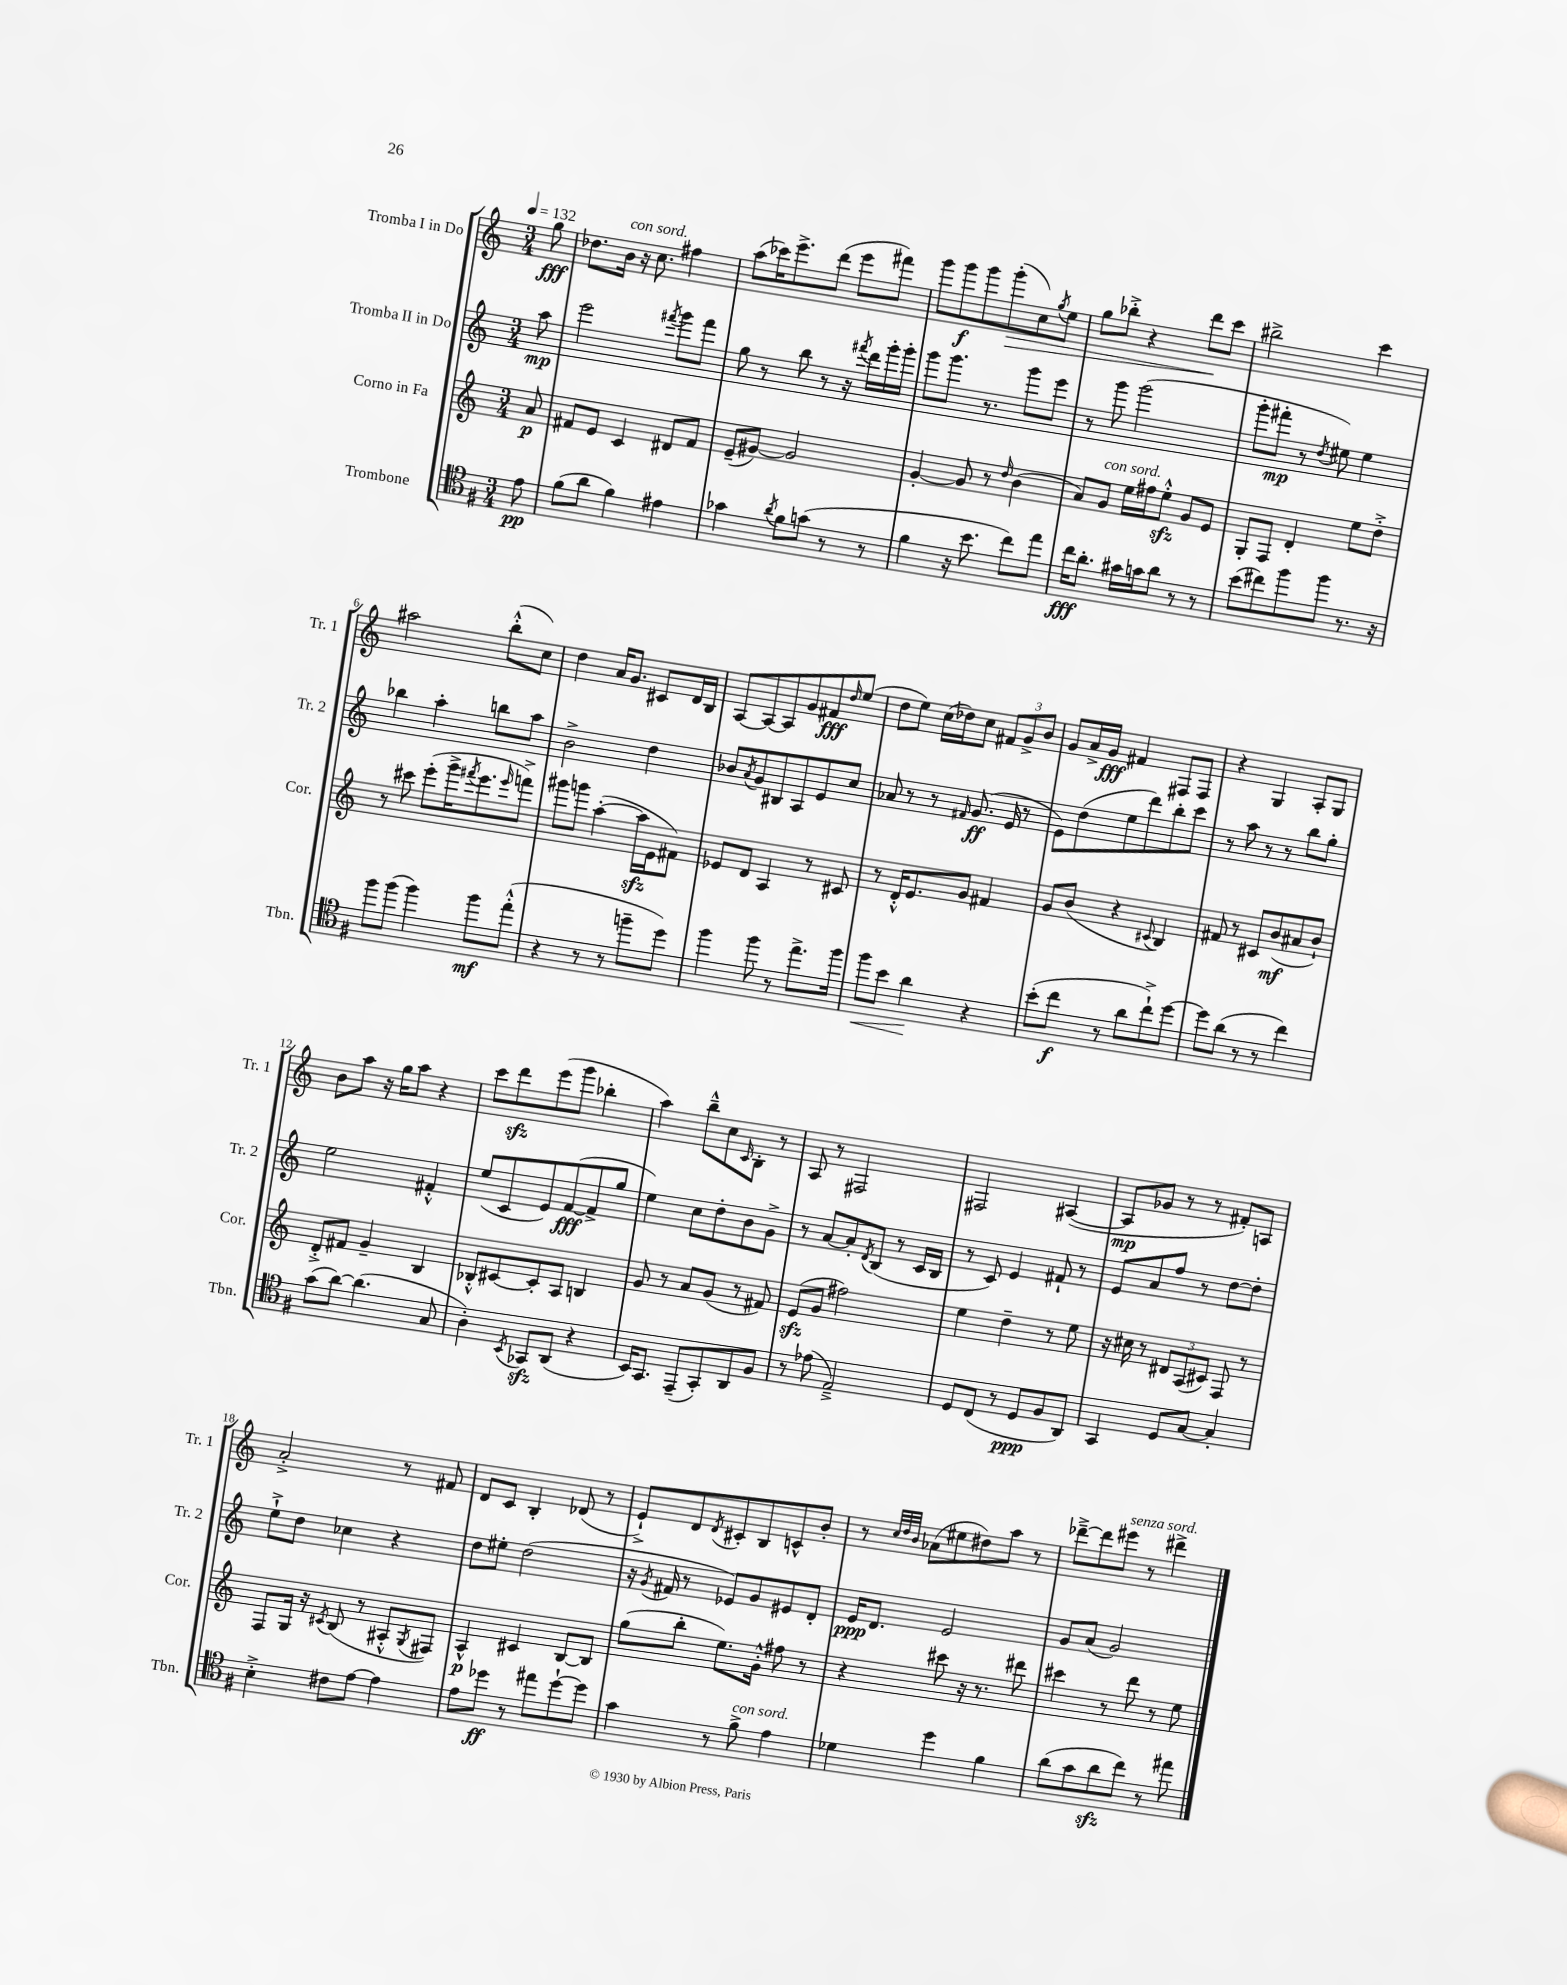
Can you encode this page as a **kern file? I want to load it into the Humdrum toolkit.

**kern	**dynam	**kern	**dynam	**kern	**dynam	**kern	**dynam
*part4	*part4	*part3	*part3	*part2	*part2	*part1	*part1
*staff4	*staff4	*staff3	*staff3	*staff2	*staff2	*staff1	*staff1
*I"Trombone	*	*I"Corno in Fa	*	*I"Tromba II in Do	*	*I"Tromba I in Do	*
*I'Tbn.	*	*I'Cor.	*	*I'Tr. 2	*	*I'Tr. 1	*
*clefC4	*	*clefG2	*	*clefG2	*	*clefG2	*
*k[f#]	*	*k[]	*	*k[]	*	*k[]	*
*M3/4	*	*M3/4	*	*M3/4	*	*M3/4	*
*MM132	*	*MM132	*	*MM132	*	*MM132	*
=	=	=	=	=	=	=	=
8e\	pp	8a/	p	8aa\	mp	8gg\	fff
=1	=1	=1	=1	=1	=1	=1	=1
(8f#\L	.	8f#X/L	.	2eee\	.	8.dd-X\L	.
8a\J	.	8e/J	.	.	.	.	.
!	!	!	!	!	!	!LO:TX:a:i:t=con sord.	!
.	.	.	.	.	.	16b\Jk	.
4f#\)	.	4c/	.	.	.	16r	.
.	.	.	.	.	.	8.cc\	.
.	.	.	.	8qfff#X/	.	.	.
4e#X\	.	8d#X/L	.	8ggg\L	.	4ff#X\	.
.	.	8f#/J	.	8fff#\J	.	.	.
=2	=2	=2	=2	=2	=2	=2	=2
4g-X\	.	(8e~/L	.	8gg\	.	(8aa\L	.
.	.	[8g#X/J)	.	8r	.	16ccc-X\K)	.
.	.	.	.	.	.	8.eee^\	.
8qa/	.	.	.	.	.	.	.
8f#\L	.	2g#/]	.	8bb\	.	.	.
(8gn\J	.	.	.	8r	.	(8ddd\J	.
8r	.	.	.	16r	.	8eee\L	.
.	.	.	.	8qfff#X/	.	.	.
.	.	.	.	16ddd\LL	.	.	.
8r	.	.	.	16ggg'\	.	8fff#X\J)	.
.	.	.	.	16ggg'\JJ	.	.	.
=3	=3	=3	=3	=3	=3	=3	=3
4f#\	.	[4g'/	.	8ggg\L	.	8ggg\L	.
.	.	.	.	8.ggg\J	.	8ggg\	f
16r	.	8g/]	.	.	.	8ggg\	.
8.b\	.	.	.	8.r	.	.	.
!	!	!	!	!	!	!	!LO:HP:b
.	.	8r	.	.	.	(8ggg'\	>
.	.	16qqdd/	.	.	.	.	.
8cc\L)	.	(4b\	.	8ggg\L	.	8cc\)	.
.	.	.	.	.	.	8qgg/	.
8ee\J	.	.	.	8eee\J	.	8ee\J	.
=4	=4	=4	=4	=4	=4	=4	=4
16cc\KL	fff	8a/L)	.	8r	.	8gg\L	.
8.a'\J	.	.	.	.	.	.	.
!	!	!LO:TX:a:i:t=con sord.	!	!	!	!	!
.	.	8g/J	.	8ggg\	.	8bb-X'^\J	.
16g#X\LL	.	16ee\LL	.	(2ggg\	.	4r	.
16gn\J	.	16ff#X\J	.	.	.	.	.
8a\J	.	8eezz'^^\J	.	.	.	.	.
8r	.	8g/L	.	.	.	8ddd\L	.
8r	.	8e/J	.	.	.	8ccc\J	]
=5	=5	=5	=5	=5	=5	=5	=5
(8b\L	.	8G'/L	.	8ggg'\L	.	2bb#X^\	.
8cc#X\)	.	8F/J	.	8fff#X'\J	mp	.	.
8ff#\	.	4d'/	.	8r	.	.	.
.	.	.	.	8qdd/	.	.	.
8ff#\J	.	.	.	8ee#X\)	.	.	.
8.r	.	8ee\L	.	4ee#\	.	4ccc\	.
.	.	8dd'^\J	.	.	.	.	.
16r	.	.	.	.	.	.	.
!!LO:LB:g=z
=6	=6	=6	=6	=6	=6	=6	=6
8ff#\L	.	8r	.	4bb-X\	.	2aa#X\	.
(8ff#\J	.	8ccc#X\	.	.	.	.	.
4ff#\)	.	(8eee'\L	.	4aa'\	.	.	.
.	.	16ggg^\K	.	.	.	.	.
.	.	8qfff#X/	.	.	.	.	.
.	.	8.eee\	.	.	.	.	.
8ff#\L	mf	.	.	8bbn\L	.	(8bb'^^\L	.
.	.	16qqeee/	.	.	.	.	.
(8ee'^^\J	.	8fffn^\J)	.	8aa\J	.	8cc\J)	.
=7	=7	=7	=7	=7	=7	=7	=7
4r	.	8ggg#X\L	.	2b^\	.	4dd\	.
.	.	8gggn\J	.	.	.	.	.
8r	.	([4aa'\	.	.	.	16a/KL	.
.	.	.	.	.	.	8.g/J	.
8r	.	.	.	.	.	.	.
8ffn~\L	.	16aazz\LL]	.	4dd\	.	8c#X/L	.
.	.	16e\J	.	.	.	.	.
8dd\J)	.	8f#X\J)	.	.	.	16d/L	.
.	.	.	.	.	.	16B/JJ	.
=8	=8	=8	=8	=8	=8	=8	=8
4ff#\	.	8e-X/L	.	8b-X/L	.	[8A/L	.
.	.	.	.	8qa/	.	.	.
.	.	8d/J	.	8g/	.	8A/_	.
8ff#\	.	4A/	.	8B#X/	.	8A/]	.
8r	.	.	.	8A/	.	8g/	.
8.ee^\L	.	8r	.	8e/	.	8f#X/	fff
.	.	.	.	.	.	16qqdd/	.
.	.	8c#X/	.	8cc/J	.	(8ee/J	.
16ff#\Jk	.	.	.	.	.	.	.
=9	=9	=9	=9	=9	=9	=9	=9
!	!LO:HP:b	!	!	!	!	!	!
8ff#\L	<	8r	.	8a-X/	.	8dd\L	.
8b\J	.	16d'^^/KL	.	8r	.	8ee\J)	.
.	.	8.e/	.	.	.	.	.
4a\	.	.	.	8r	.	(16cc\LL	.
.	.	.	.	.	.	16dd-X\J)	.
.	.	.	.	16qqf#X/	.	.	.
.	.	8g/J	.	(8.g/	ff	8cc\J	.
4r	[	4f#X/	.	.	.	12f#X/L	.
.	.	.	.	16e/	.	.	.
.	.	.	.	.	.	12g^/	.
.	.	.	.	8r	.	.	.
.	.	.	.	.	.	12b/J	.
=10	=10	=10	=10	=10	=10	=10	=10
(8b'\L	.	8g/L	.	8e\L)	.	8g/L	.
8cc\J	f	(8b/J	.	(8dd\	.	16a^/L	.
.	.	.	.	.	.	16g/JJ	fff
8r	.	4r	.	8ee\	.	4f#X/	.
8a\L	.	.	.	8ddd\)	.	.	.
.	.	8qqc#X/	.	.	.	.	.
8cc`^\)	.	4B/)	.	8bb'\	.	8F#X/L	.
[8dd\J	.	.	.	8ccc\J	.	8F#/J	.
=11	=11	=11	=11	=11	=11	=11	=11
8dd\L]	.	8f#X/	.	8r	.	4r	.
(8a\J	.	8r	.	8aa\	.	.	.
8r	.	8c#X/L	.	8r	.	4G/	.
8r	.	(8b/	mf	8r	.	.	.
4cc\)	.	8a#X/	.	8bb\L	.	8A'/L	.
.	.	8b`/J)	.	8gg'\J	.	8G/J	.
!!LO:LB:g=z
=12	=12	=12	=12	=12	=12	=12	=12
(8g\L	.	8d'^/L	.	2ee\	.	8b\L	.
[8a\J)	.	8f#X/J	.	.	.	8aa\J	.
(4.a\]	.	4g~/	.	.	.	16r	.
.	.	.	.	.	.	16gg\KL	.
.	.	.	.	.	.	8aa\J	.
.	.	4B/	.	4f#X'^^/	.	4r	.
8G/	.	.	.	.	.	.	.
=13	=13	=13	=13	=13	=13	=13	=13
4A'\)	.	8B-X'^^/L	.	(8ee/L	.	8ccc\L	.
.	.	[8c#X/	.	8c/	.	8dddzz\	.
8qBB/	.	.	.	.	.	.	.
8GG-Xzz/L	.	8c#'/]	.	8e/)	.	(8eee\	.
(8AA/J	.	8A/J	.	([8f/	fff	8ggg\J	.
4r	.	4Bn/	.	8f^/]	.	4bb-X'\	.
.	.	.	.	8gg/J	.	.	.
=14	=14	=14	=14	=14	=14	=14	=14
16BB/KL)	.	8g/	.	4ee\)	.	4aa\)	.
8.GG/J	.	.	.	.	.	.	.
.	.	8r	.	.	.	.	.
(8EE~/L	.	8a/L	.	8cc\L	.	8bb~^^\L	.
8GG'/)	.	(8g/J	.	8dd'\	.	8cc\	.
.	.	.	.	.	.	16qqc/	.
8AA/	.	8r	.	8b\	.	8B'\J	.
8F#/J	.	8f#X/)	.	8g^\J	.	8r	.
=15	=15	=15	=15	=15	=15	=15	=15
8r	.	(8ezz/L	.	8r	.	8A/	.
(8e-X\	.	8g/J	.	[8a/L	.	8r	.
2E~^/)	.	2ff#X\)	.	8a'/]	.	2F#X/	.
.	.	.	.	8qd/	.	.	.
.	.	.	.	(8B/J	.	.	.
.	.	.	.	8r	.	.	.
.	.	.	.	16c/LL	.	.	.
.	.	.	.	16B/JJ	.	.	.
=16	=16	=16	=16	=16	=16	=16	=16
8D/L	.	4ee\	.	8r	.	2F#X/	.
(8C/J	.	.	.	8c/)	.	.	.
8r	.	4dd~\	.	4e/	.	.	.
8D/L	ppp	.	.	.	.	.	.
8F#/	.	8r	.	8f#X`/	.	([4A#X/	.
8AA/J)	.	8ee\	.	8r	.	.	.
=17	=17	=17	=17	=17	=17	=17	=17
4GG/	.	16r	.	8e/L	.	8A#/L]	mp
.	.	16cc#X\	.	.	.	.	.
.	.	8r	.	8a/	.	8g-X/J	.
8D/L	.	12d#X/L	.	8ff/J	.	8r	.
.	.	(12A/	.	.	.	.	.
[8G/J	.	.	.	8r	.	8r	.
.	.	12c#X/J)	.	.	.	.	.
4G'/]	.	8F/	.	[8dd\L	.	8f#X'/L)	.
.	.	8r	.	8dd'\J]	.	8An/J	.
!!LO:LB:g=z
=18	=18	=18	=18	=18	=18	=18	=18
4B'^\	.	8F/L	.	8ee`^\L	.	2a'^/	.
.	.	16G/Jk	.	8dd\J	.	.	.
.	.	16r	.	.	.	.	.
.	.	8qc#X/	.	.	.	.	.
8c#X\L	.	(8B/	.	4cc-X\	.	.	.
[8e\J	.	8r	.	.	.	.	.
4e\]	.	8A#X'^^/L	.	4r	.	8r	.
.	.	8qG/	.	.	.	.	.
.	.	8F#X/J)	.	.	.	8f#X/	.
=19	=19	=19	=19	=19	=19	=19	=19
8e\L	.	4A^^/	p	8dd\L	.	8d/L	.
8dd-X\J	ff	.	.	8ee#X'\J	.	8c/J	.
8r	.	4c#X/	.	(2dd\	.	4B'/	.
8ee#X\L	.	.	.	.	.	.	.
[8dd-`\	.	[8B/L	.	.	.	(8d-X/	.
8dd-\J]	.	8B/J]	.	.	.	8r	.
=20	=20	=20	=20	=20	=20	=20	=20
4g\	.	(8gg\L	.	16r	.	8e`^/L)	.
.	.	.	.	8qg/	.	.	.
.	.	.	.	16f#X/	.	.	.
.	.	8bb'\J	.	8r	.	8d/	.
.	.	.	.	.	.	8qd/	.
8r	.	8.ee\L)	.	8e-X/L)	.	8c#X'/	.
!LO:TX:a:i:t=con sord.	!	!	!	!	!	!	!
8f#^\	.	.	.	8g/	.	8B/	.
.	.	16g'^^\Jk	.	.	.	.	.
4e\	.	8ff#X\	.	8e#X/	.	8cn^^/	.
.	.	8r	.	8d'/J	.	8b'/J	.
=21	=21	=21	=21	=21	=21	=21	=21
4d-X\	.	4r	.	16e/KL	ppp	8r	.
.	.	.	.	8.d/J	.	.	.
.	.	.	.	.	.	32qqcc/LLL	.
.	.	.	.	.	.	32qqdd/	.
.	.	.	.	.	.	32qqb/JJJ	.
.	.	.	.	.	.	(8a-X\L	.
4dd\	.	8ccc#X\	.	2e/	.	8ee#X\	.
.	.	16r	.	.	.	8dd#X\)	.
.	.	8.r	.	.	.	.	.
4f#\	.	.	.	.	.	8aa\J	.
.	.	8ddd#X\	.	.	.	8r	.
=22	=22	=22	=22	=22	=22	=22	=22
(8a\L	.	4ccc#X\	.	8g/L	.	[8ddd-X~^\L	.
8g\	.	.	.	(8a/J	.	8ddd-\]	.
!	!	!	!	!	!	!LO:TX:a:i:t=senza sord.	!
8azz\	.	8r	.	2g/)	.	8eee#X\J	.
8cc\J)	.	8ddd\	.	.	.	8r	.
8r	.	8r	.	.	.	4ddd#X^\	.
8ee#X\	.	8ee\	.	.	.	.	.
==	==	==	==	==	==	==	==
*-	*-	*-	*-	*-	*-	*-	*-
